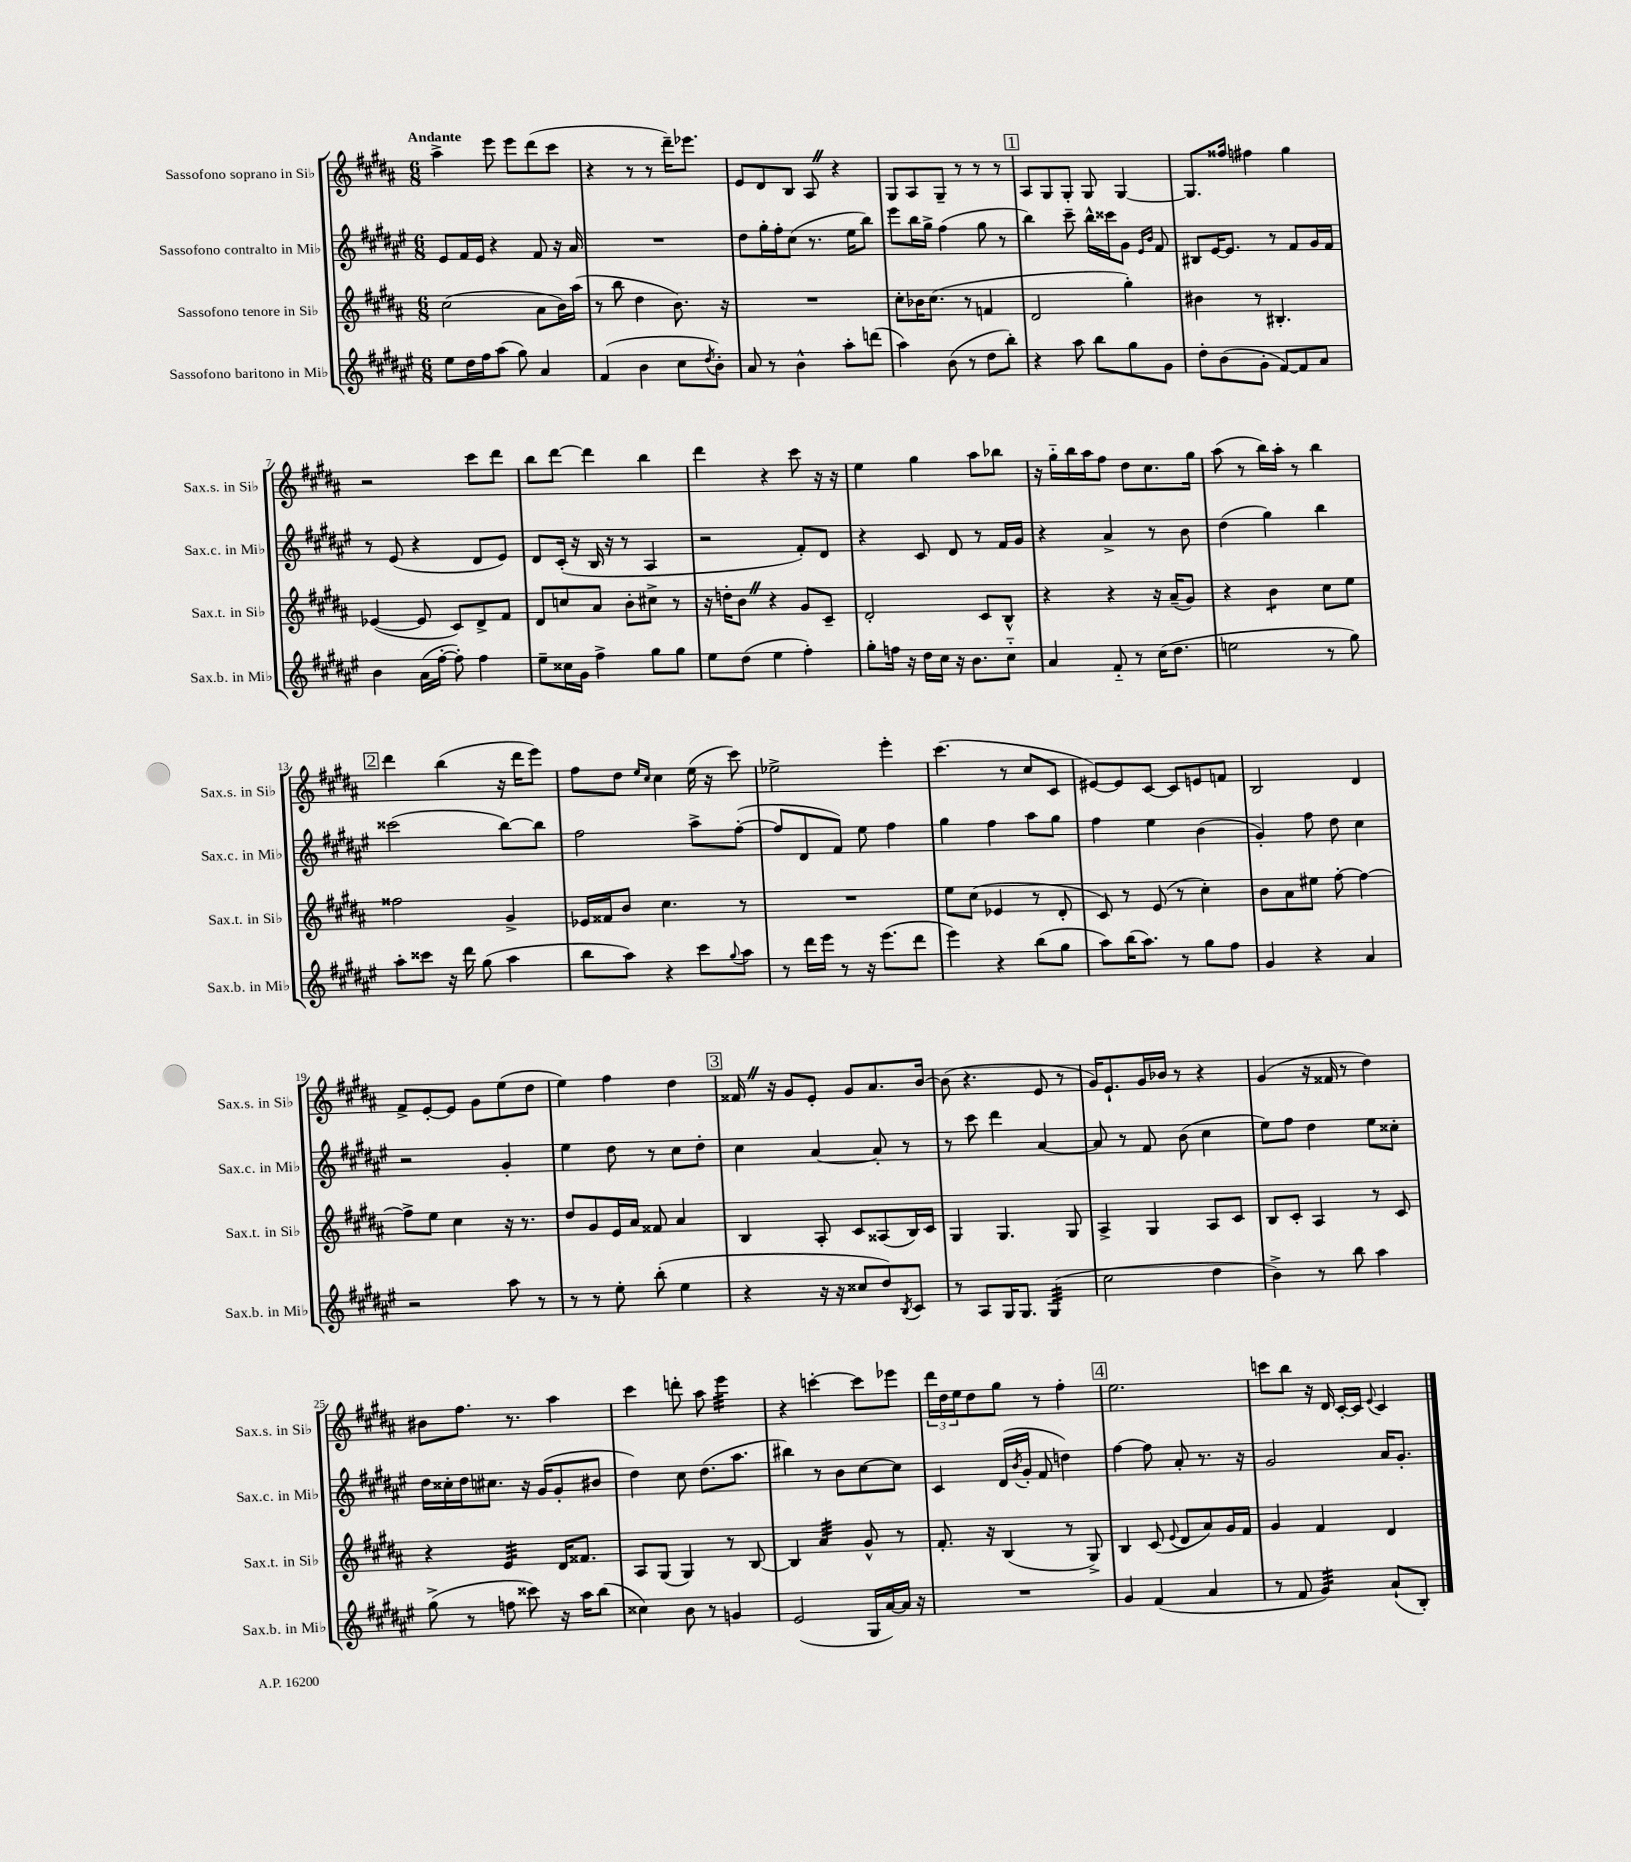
<<
\new StaffGroup <<
\new Staff = "s0" \with { instrumentName = "Sassofono soprano in Sib" shortInstrumentName = "Sax.s. in Sib" } {
    \clef treble \key b \major \numericTimeSignature \time 6/8 \tempo "Andante"
    ais''4-> e'''8 e'''8 dis'''8( cis'''8 |
    r4 r8 r8 dis'''16--) ees'''8. |
    e'8 dis'8 b8 ais8 \once \override BreathingSign.text = \markup { \musicglyph "scripts.caesura.straight" } \breathe r4 |
    gis8 ais8 gis8-- r8 r8 r8 |
    \mark \markup { \box "1" } ais8 gis8 gis8-. gis8 gis4~ |
    gis8. fisis''16 fis''4 gis''4 |
    r2 cis'''8 dis'''8 |
    b''8 dis'''8~ dis'''4 b''4 |
    dis'''4 r4 cis'''8 r16 r16 |
    e''4 gis''4 ais''8 bes''8 |
    r16 gis''16-_ b''16 ais''16 fis''8 dis''8 cis''8. gis''16 |
    ais''8( r8 b''16) ais''16-. r8 b''4 |
    \mark \markup { \box "2" } dis'''4 b''4( r16 dis'''16 e'''8) |
    fis''8 dis''8 \grace { e''16 cis''16 } cis''4 e''16( r16 cis'''8) |
    ees''2-> e'''4-. |
    cis'''4.( r8 cis''8 cis'8 |
    eis'8~) eis'8 cis'8~ cis'8 e'8 f'8 |
    b2 dis'4 |
    fis'8-> e'8~-. e'8 gis'8 e''8( dis''8 |
    e''4) fis''4 dis''4 |
    \mark \markup { \box "3" } fisis'16 \once \override BreathingSign.text = \markup { \musicglyph "scripts.caesura.straight" } \breathe r16 gis'8 e'8-. gis'8 ais'8. b'16~ |
    b'8( r4. e'8 r8 |
    gis'16) e'8.-! gis'16 bes'16 r8 r4 |
    gis'4( r16 fisis'16 r8 dis''4) |
    bis'8 fis''8. r8. ais''4 |
    cis'''4 d'''8-. ais''8 e'''4:32 |
    r4 c'''4~-. c'''8 ees'''8 |
    \tuplet 3/2 { dis'''16 dis''16 e''16 } dis''8 gis''8 r8 fis''4-. |
    \mark \markup { \box "4" } e''2. |
    c'''8 b''8 r16 dis'16 cis'16~-. cis'16 \appoggiatura { e'8 } cis'4 \bar "|." |
}
\new Staff = "s1" \with { instrumentName = "Sassofono contralto in Mib" shortInstrumentName = "Sax.c. in Mib" } {
    \clef treble \key fis \major \numericTimeSignature \time 6/8
    eis'8 fis'16 eis'16 r4 fis'8 r16 ais'16 |
    R2. |
    dis''8 gis''16-. fis''16-. cis''8( r8. eis''16 b''8) |
    eis'''8 b''16 gis''16-> fis''4( gis''8 r8 |
    \mark \markup { \box "1" } b''4) cis'''8-- b''16-^ cisis'''16 gis'8 \grace { eis'16 b'16 } fis'8 |
    bis8 eis'16~ eis'8. r8 fis'8 gis'16 fis'16 |
    r8 eis'8( r4 dis'8 eis'8) |
    dis'8 cis'16-.( r16 b16 r16 r8 ais4 |
    r2 fis'8-.) dis'8 |
    r4 cis'8 dis'8 r8 fis'16 gis'16 |
    r4 ais'4-> r8 b'8 |
    dis''4( gis''4) b''4 |
    \mark \markup { \box "2" } cisis'''2( b''8~) b''8 |
    fis''2 ais''8-> fis''8~-.( |
    fis''8 dis'8 fis'8) eis''8 fis''4 |
    gis''4 fis''4 ais''8 gis''8 |
    fis''4 eis''4 b'4( |
    gis'4-.) fis''8 dis''8 cis''4 |
    r2 gis'4-. |
    eis''4 dis''8 r8 cis''8 dis''8-. |
    \mark \markup { \box "3" } cis''4 ais'4~ ais'8-. r8 |
    r8 cis'''8 dis'''4 ais'4~ |
    ais'8 r8 fis'8 b'8( cis''4 |
    eis''8) fis''8 dis''4 eis''8 cisis''8-. |
    dis''16 cisis''16-. dis''16 cis''8. r16 gis'16( gis'8-. bis'8 |
    dis''4) cis''8 dis''8.( ais''8. |
    bis''4) r8 b'8 cis''8~ cis''8 |
    cis'4 dis'16( \acciaccatura { b'8 } gis'16-. fis'8 d''4) |
    \mark \markup { \box "4" } fis''4~ fis''8 ais'8-. r8. r16 |
    gis'2 ais'16 gis'8.-. \bar "|." |
}
\new Staff = "s2" \with { instrumentName = "Sassofono tenore in Sib" shortInstrumentName = "Sax.t. in Sib" } {
    \clef treble \key b \major \numericTimeSignature \time 6/8
    cis''2( ais'8 b'16) ais''16( |
    r8 b''8 dis''4 b'8.) r16 |
    R2. |
    cis''8-. bes'16 cis''8.( r8 f'4 |
    \mark \markup { \box "1" } dis'2 gis''4-.) |
    bis'4 r8 bis4.-. |
    ees'4~( ees'8 cis'8) dis'8-> fis'8 |
    dis'8 c''8 ais'8 b'8-. cis''8-> r8 |
    r16 d''16-. b'8 \once \override BreathingSign.text = \markup { \musicglyph "scripts.caesura.straight" } \breathe r4 gis'8 cis'8-- |
    dis'2-. cis'8 b8-^ |
    r4 r4 r16 ais'16--( gis'8) |
    r4 b'4:8 cis''8 e''8 |
    \mark \markup { \box "2" } fisis''2 gis'4-> |
    ees'16 fisis'16 b'8 cis''4. r8 |
    R2. |
    e''8 cis''8( ees'4 r8 dis'8-. |
    cis'8) r8 e'8( r8 cis''4-.) |
    b'8 ais'8 eis''8 fis''8~-. fis''4~ |
    fis''8-> e''8 cis''4 r16 r8. |
    dis''8 gis'8 e'16 ais'16 fisis'8 ais'4 |
    \mark \markup { \box "3" } b4 ais8-. cis'8 aisis8( b16) cis'16 |
    gis4 gis4. gis8 |
    ais4-> gis4 ais8 cis'8 |
    b8 cis'8-. ais4 r8 cis'8 |
    r4 e'4:32 dis'16 fisis'8. |
    ais8 gis8( gis4) r8 b8~ |
    b4 ais'4:32 gis'8-^ r8 |
    fis'8.-. r16 b4( r8 gis8->) |
    \mark \markup { \box "4" } b4 cis'8( \appoggiatura { e'8 } dis'8 ais'8) gis'16 fis'16 |
    gis'4 fis'4 dis'4 \bar "|." |
}
\new Staff = "s3" \with { instrumentName = "Sassofono baritono in Mib" shortInstrumentName = "Sax.b. in Mib" } {
    \clef treble \key fis \major \numericTimeSignature \time 6/8
    eis''8 dis''16 fis''16 ais''8( gis''8) ais'4 |
    fis'4( b'4 cis''8 \acciaccatura { dis''8 } b'8-.) |
    ais'8 r8 b'4-^ ais''8-. d'''8( |
    ais''4) b'8( r8 dis''8 b''8-.) |
    \mark \markup { \box "1" } r4 ais''8 b''8 gis''8 gis'8 |
    dis''8-. b'8( gis'8-. fis'8~) fis'8 ais'8 |
    b'4 ais'16( fis''16~-. fis''8-.) fis''4 |
    eis''8-- cisis''16 gis'16 fis''4-> gis''8 gis''8 |
    eis''8 dis''8( eis''4 fis''4-.) |
    gis''8-. f''16 r16 dis''16 cis''16 r16 b'8. cis''8-_ |
    ais'4 fis'8-_ r8 cis''16( dis''8. |
    e''2 r8 gis''8) |
    \mark \markup { \box "2" } ais''8-. cisis'''8 r16 dis'''16 gis''8( ais''4 |
    b''8 ais''8) r4 cis'''8 \appoggiatura { gis''8 } ais''8 |
    r8 dis'''16 eis'''16 r8 r16 eis'''8.( dis'''8 |
    eis'''4) r4 b''8( gis''8 |
    ais''8) b''16( ais''8.) r8 gis''8 fis''8 |
    gis'4 r4 ais'4 |
    r2 ais''8 r8 |
    r8 r8 eis''8-. b''8-.( eis''4 |
    \mark \markup { \box "3" } r4 r16 r16 cisis''8 dis''8) \acciaccatura { b8 } cis'8 |
    r8 ais8 gis16 gis8. gis4:32( |
    cis''2 dis''4 |
    b'4->) r8 b''8 ais''4 |
    gis''8->( r8 f''8 cisis'''8) r16 ais''16 b''8( |
    cisis''4) b'8 r8 g'4 |
    eis'2( gis16 ais'16~) ais'16 r16 |
    R2. |
    \mark \markup { \box "4" } gis'4 fis'4( ais'4 |
    r8 fis'8 gis'4:32) ais'8-!( b8-.) \bar "|." |
}
>>
>>
